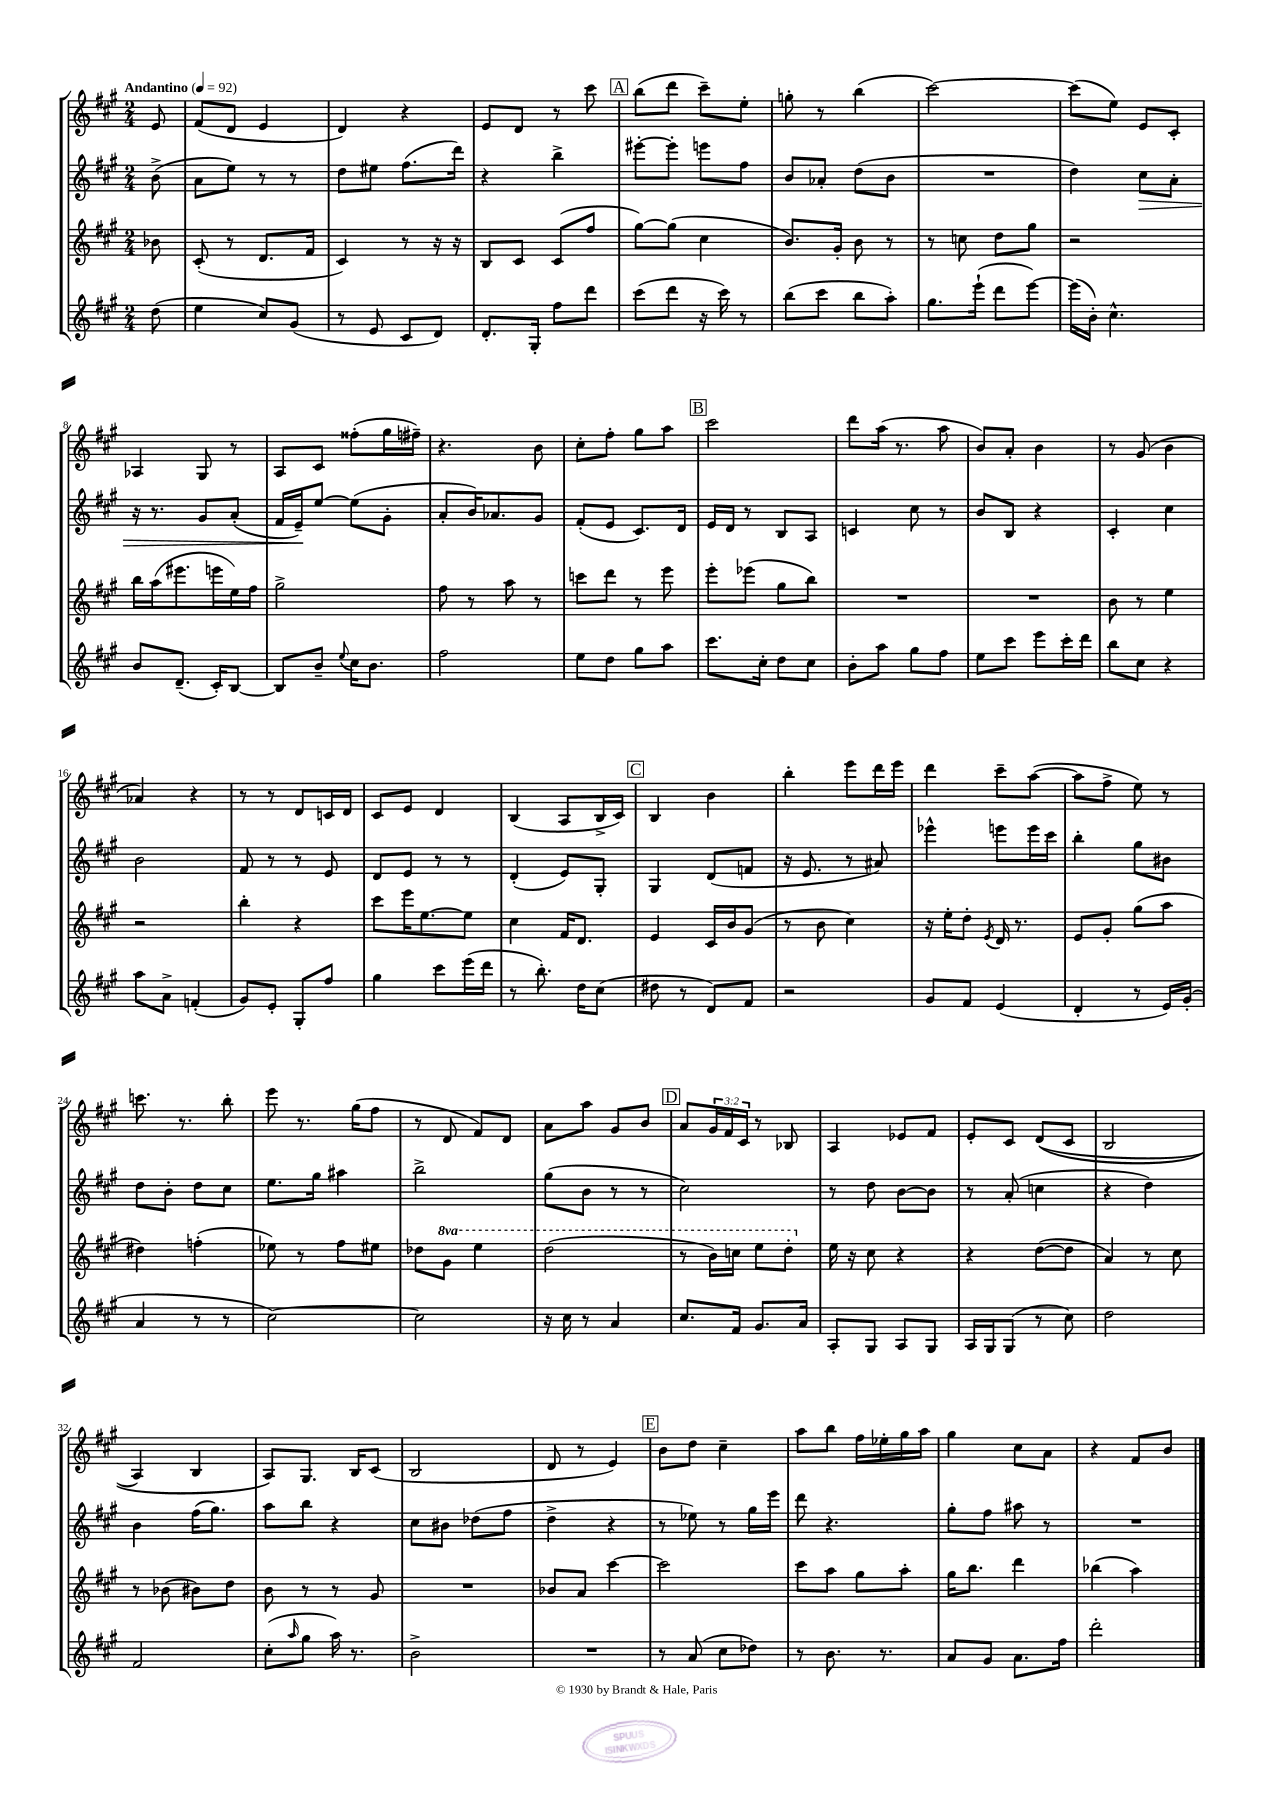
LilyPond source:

<<
\new StaffGroup <<
\new Staff = "s0" {
    \clef treble \key a \major \numericTimeSignature \time 2/4 \override Staff.TupletNumber.text = #tuplet-number::calc-fraction-text \partial 8 \tempo "Andantino" 4 = 92
    e'8 |
    fis'8( d'8 e'4 |
    d'4) r4 |
    e'8 d'8 r8 cis'''8 |
    \mark \markup { \box "A" } b''8( d'''8 cis'''8--) e''8-. |
    g''8-. r8 b''4( |
    cis'''2~) |
    cis'''8( e''8) e'8 cis'8-. |
    aes4 gis8 r8 |
    a8 cis'8 fisis''8-.( gis''16 fis''16--) |
    r4. b'8 |
    cis''8-. fis''8-. gis''8 a''8 |
    \mark \markup { \box "B" } cis'''2 |
    d'''8 a''16( r8. a''8 |
    b'8) a'8-. b'4 |
    r8 gis'8( b'4 |
    aes'4) r4 |
    r8 r8 d'8 c'16 d'16 |
    cis'8 e'8 d'4 |
    b4( a8 b16-> cis'16) |
    \mark \markup { \box "C" } b4 b'4 |
    b''4-. e'''8 d'''16 e'''16 |
    d'''4 cis'''8-- a''8~( |
    a''8 fis''8-> e''8) r8 |
    c'''8. r8. b''8-. |
    e'''8 r8. gis''16( fis''8 |
    r8 d'8 fis'8) d'8 |
    a'8 a''8 gis'8 b'8 |
    \mark \markup { \box "D" } a'8 \tuplet 3/2 { gis'16 fis'16 cis'16 } r8 bes8 |
    a4 ees'8 fis'8 |
    e'8-. cis'8 d'8(\( cis'8 |
    b2 |
    a4) b4 |
    a8\) gis8. b16 cis'8( |
    b2 |
    d'8 r8 e'4) |
    \mark \markup { \box "E" } b'8 d''8 cis''4-- |
    a''8 b''8 fis''16 ees''16-. gis''16 a''16 |
    gis''4 cis''8 a'8 |
    r4 fis'8 b'8 \bar "|." |
}
\new Staff = "s1" {
    \clef treble \key a \major \numericTimeSignature \time 2/4 \partial 8
    b'8->( |
    a'8 e''8) r8 r8 |
    d''8 eis''8 fis''8.( d'''16) |
    r4 b''4-> |
    \mark \markup { \box "A" } eis'''8~-. eis'''8-. e'''8 fis''8 |
    b'8 aes'8-. d''8( b'8 |
    R2 |
    d''4) cis''8\> a'8-. |
    r16 r8. gis'8 a'8-.( |
    fis'16 e'16--\!) e''8~ e''8( gis'8-. |
    a'8-. b'16) aes'8. gis'8 |
    fis'8-.( e'8 cis'8.) d'16 |
    \mark \markup { \box "B" } e'16 d'16 r8 b8 a8 |
    c'4 cis''8 r8 |
    b'8 b8 r4 |
    cis'4-. cis''4 |
    b'2 |
    fis'8 r8 r8 e'8 |
    d'8 e'8 r8 r8 |
    d'4-.( e'8) gis8-. |
    \mark \markup { \box "C" } gis4 d'8( f'8 |
    r16 e'8. r8 ais'8) |
    ees'''4-^ e'''8 e'''16 cis'''16 |
    b''4-. gis''8 bis'8 |
    d''8 b'8-. d''8 cis''8 |
    e''8. gis''16 ais''4 |
    b''2-> |
    gis''8( b'8 r8 r8 |
    \mark \markup { \box "D" } cis''2) |
    r8 d''8 b'8~ b'8 |
    r8 a'8-.( c''4 |
    r4 d''4) |
    b'4 fis''16( gis''8.) |
    a''8 b''8 r4 |
    cis''8 bis'8 des''8( fis''8 |
    d''4-> r4 |
    \mark \markup { \box "E" } r8 ees''8) r8 gis''16 e'''16 |
    d'''8 r4. |
    gis''8-. fis''8 ais''8 r8 |
    R2 \bar "|." |
}
\new Staff = "s2" {
    \clef treble \key a \major \numericTimeSignature \time 2/4 \set Staff.ottavationMarkups = #ottavation-simple-ordinals \partial 8
    bes'8 |
    cis'8-.( r8 d'8. fis'16 |
    cis'4) r8 r16 r16 |
    b8 cis'8 cis'8( fis''8 |
    \mark \markup { \box "A" } gis''8~) gis''8( cis''4 |
    b'8.) gis'16-. b'8 r8 |
    r8 c''8 d''8 gis''8 |
    r2 |
    b''16 a''16( eis'''8. e'''16 e''16) fis''16 |
    gis''2-> |
    fis''8 r8 a''8 r8 |
    c'''8 d'''8 r8 e'''8 |
    \mark \markup { \box "B" } e'''8-. ees'''8( gis''8 b''8) |
    R2 |
    R2 |
    b'8 r8 e''4 |
    r2 |
    b''4-. r4 |
    cis'''8 e'''16 e''8.~ e''8 |
    cis''4 fis'16 d'8. |
    \mark \markup { \box "C" } e'4 cis'16 b'16 gis'8( |
    r8 b'8 cis''4) |
    r16 e''16-. d''8-. \acciaccatura { e'8 } d'16 r8. |
    e'8 gis'8-. gis''8( a''8 |
    dis''4) f''4-.( |
    ees''8) r8 fis''8 eis''8 |
    des''8 \ottava #1 gis''8 e'''4 |
    d'''2( |
    \mark \markup { \box "D" } r8 b''16) c'''16 e'''8 d'''8-. \ottava #0 |
    e''16 r16 cis''8 r4 |
    r4 d''8~( d''8 |
    a'4) r8 cis''8 |
    r8 bes'8( bis'8) d''8 |
    b'8 r8 r8 gis'8 |
    R2 |
    bes'8 a'8 cis'''4~ |
    \mark \markup { \box "E" } cis'''2 |
    cis'''8 a''8 gis''8 a''8-. |
    gis''16 b''8. d'''4 |
    bes''4( a''4) \bar "|." |
}
\new Staff = "s3" {
    \clef treble \key a \major \numericTimeSignature \time 2/4 \partial 8
    d''8( |
    e''4 cis''8) gis'8( |
    r8 e'8 cis'8 d'8) |
    d'8.-. gis16-. fis''8 d'''8 |
    \mark \markup { \box "A" } cis'''8( d'''8 r16 cis'''16) r8 |
    b''8( cis'''8 b''8 a''8-.) |
    gis''8. e'''16-!( d'''8 e'''8~) |
    e'''16( b'16-.) cis''4.-^ |
    b'8 d'8.--( cis'16-.) b8~ |
    b8 b'8-- \appoggiatura { e''8 } cis''16 b'8. |
    fis''2 |
    e''8 d''8 gis''8 a''8 |
    \mark \markup { \box "B" } cis'''8. cis''16-. d''8 cis''8 |
    b'8-. a''8 gis''8 fis''8 |
    e''8 cis'''8 e'''8 cis'''16-. d'''16 |
    b''8 cis''8 r4 |
    a''8 a'8-> f'4-.( |
    gis'8) e'8-. gis8-. fis''8 |
    gis''4 cis'''8 e'''16( d'''16 |
    r8 b''8.-.) d''16 cis''8( |
    \mark \markup { \box "C" } dis''8 r8 d'8) fis'8 |
    r2 |
    gis'8 fis'8 e'4( |
    d'4-. r8 e'16) gis'16-.( |
    a'4 r8 r8 |
    cis''2~) |
    cis''2 |
    r16 cis''16 r8 a'4 |
    \mark \markup { \box "D" } cis''8. fis'16 gis'8. a'16 |
    a8-. gis8 a8 gis8 |
    a16 gis16 gis8( r8 cis''8) |
    d''2 |
    fis'2 |
    cis''8-.( \grace { a''16 } gis''8 a''16) r8. |
    b'2-> |
    R2 |
    \mark \markup { \box "E" } r8 a'8( cis''8 des''8) |
    r8 b'8. r8. |
    a'8 gis'8 a'8. fis''16 |
    d'''2-. \bar "|." |
}
>>
>>
